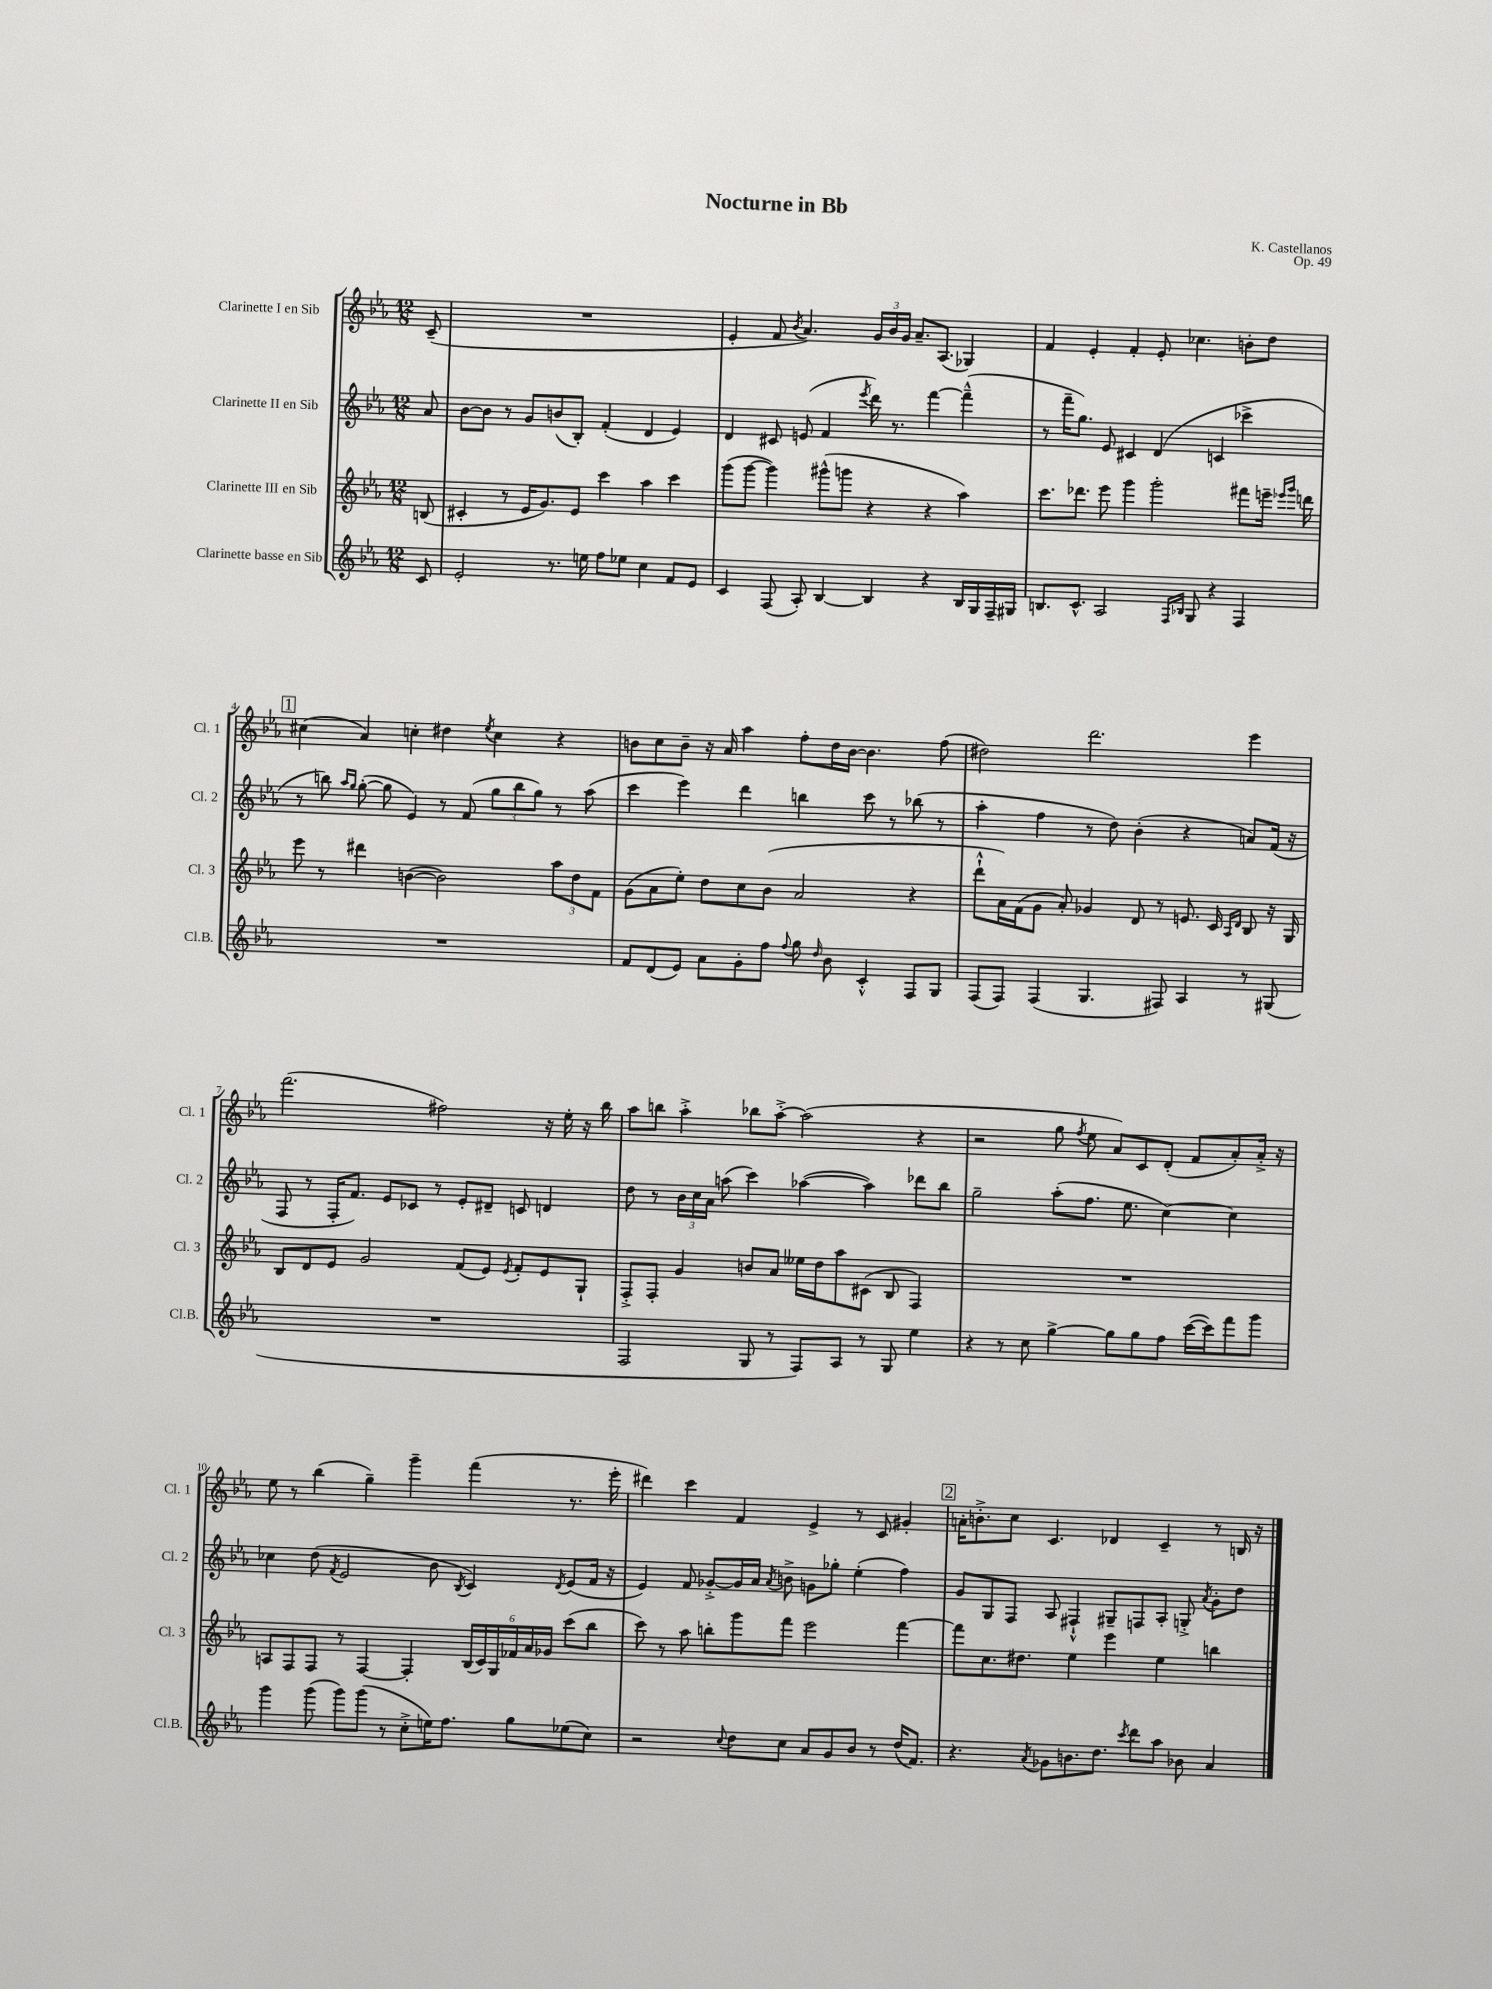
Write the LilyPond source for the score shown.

\header { title = "Nocturne in Bb" composer = "K. Castellanos" opus = "Op. 49" }
<<
\new StaffGroup <<
\new Staff = "s0" \with { instrumentName = "Clarinette I en Sib" shortInstrumentName = "Cl. 1" } {
    \clef treble \key ees \major \numericTimeSignature \time 12/8 \partial 8
    \autoBeamOff c'8--( |
    R1. |
    ees'4-. f'8 \acciaccatura { bes'8 } aes'4.) \tuplet 3/2 { g'16[ bes'16 g'16] } aes'8.[-- aes8.]( ges4) |
    f'4 ees'4-. f'4-. ees'8-. ces''4. b'8[-. d''8] |
    \mark \markup { \box "1" } cis''4( aes'4) c''4-. dis''4 \acciaccatura { ees''8 } c''4 r4 |
    b'8[ c''8 b'8]-- r16 aes'16 aes''4 f''8[-. d''16 b'16]~ b'4. f''8( |
    dis''2) d'''2. ees'''4 |
    f'''2.( fis''2) r16 ees''16-. r16 bes''16 |
    aes''8[ b''8] aes''4-.-> bes''8[ aes''8]~-.-> aes''2( r4 |
    r2 g''8 \acciaccatura { f''8 } ees''8 aes'8[) c'8 d'8]-.( f'8[ aes'8-.) aes'16]-.-> r16 |
    ees''8 r8 bes''4( g''4--) g'''4-- f'''4( r8. ees'''16-. |
    dis'''4) c'''4 f'4 ees'4-> r8 c'8 gis'4-. |
    \mark \markup { \box "2" } a'16[-. b'8.-.-> c''8] c'4. des'4 c'4-- r8 b16 r16 \bar "|." |
}
\new Staff = "s1" \with { instrumentName = "Clarinette II en Sib" shortInstrumentName = "Cl. 2" } {
    \clef treble \key ees \major \numericTimeSignature \time 12/8 \partial 8
    \autoBeamOff aes'8 |
    bes'8[~ bes'8] r8 g'8[ b'8( bes8]-.) f'4-.( d'4 ees'4) |
    d'4 cis'8 e'8( f'4 \acciaccatura { ees'''8 } d'''16) r8. f'''4~ f'''4---^( |
    r8 f'''16[-- g''8.]) ees'8 cis'4 d'4( c'4 ces'''4-> |
    \mark \markup { \box "1" } r8 b''8) \grace { aes''16[ g''16] } g''8~-.( g''8 ees'4) r8 f'8( \tuplet 3/2 { g''8[ b''8 g''8]) } r8 aes''8( |
    c'''4 ees'''4) d'''4 b''4 c'''8 r8 bes''8( r8 |
    aes''4-. f''4 r8 d''8) bes'4-.( r4 a'8[) f'16]( r16 |
    f8 r8 f16[-. f'8.]) ees'8[ ces'8] r8 ees'8[-. dis'8]-- c'8 d'4 |
    d''8 r8 \tuplet 3/2 { bes'16[ c''16 aes'16] } a''8( c'''4) aes''4~( aes''4) des'''8[ bes''8] |
    g''2-- aes''8[-.( f''8.] ees''8. c''4~) c''4 |
    ces''4 d''8( \acciaccatura { f'8 } ees'2 bes'8 \acciaccatura { bes8 } c'4) \acciaccatura { d'8 } ees'8[( f'16] r16 |
    ees'4) f'8 ges'8[~-.-> ges'16 aes'16] \acciaccatura { aes'8 } b'8-> g'8[ ges''8]-. ees''4-.( f''4) |
    \mark \markup { \box "2" } g'8[ g8 f8] aes8 fis4-!-^ gis8[-- f8 aes8]-. g8-.-> \acciaccatura { aes'8 } g'8[-. d''8] \bar "|." |
}
\new Staff = "s2" \with { instrumentName = "Clarinette III en Sib" shortInstrumentName = "Cl. 3" } {
    \clef treble \key ees \major \numericTimeSignature \time 12/8 \partial 8
    \autoBeamOff b8( |
    cis'4-. r8 ees'16[ g'8.) ees'8] c'''4 aes''4 c'''4 |
    g'''8[( g'''8]~ g'''4) gis'''8[-^( g'''8] r4 r4 aes''4) |
    c'''8.[ des'''8.] ees'''8 g'''4 g'''2-. fis'''8[ e'''16]-- \grace { ees'''16[ g'''16] } d'''16 |
    \mark \markup { \box "1" } ees'''8 r8 dis'''4 b'4~( b'2) \tuplet 3/2 { aes''8[ d''8 f'8] } |
    g'8[( aes'8 ees''8]-.) d''8[ c''8 bes'8]( aes'2 r4 |
    d'''8[-!-^ aes'16) f'16( g'8] aes'8-.) ges'4 d'8 r8 e'8. c'16 \grace { aes16[ d'16] } bes8 r16 g16 |
    bes8[ d'8 ees'8] g'2 f'8[( ees'8]) \acciaccatura { ees'8 } f'8[-. ees'8 g8]-! |
    f8[-.-> f8]-. g'4 b'8[ aes'8] eeses''16[ d''16 aes''8 cis'8]( bes8 f4) |
    R1. |
    a8[ f8 f8] r8 f4~ f4-. \tuplet 6/4 { bes16[( c'16) g16 fes'16 aes'16 ges'16] } c'''8[( bes''8] |
    c'''8) r8 aes''8 b''8[-. g'''8 f'''8] ees'''2 f'''4~ |
    \mark \markup { \box "2" } f'''8[ c''8. dis''8.] ees''4 ees'''4 ees''4 b''4 \bar "|." |
}
\new Staff = "s3" \with { instrumentName = "Clarinette basse en Sib" shortInstrumentName = "Cl.B." } {
    \clef treble \key ees \major \numericTimeSignature \time 12/8 \partial 8
    \autoBeamOff c'8 |
    ees'2-. r8. e''16 f''8[ ees''8] c''4 f'8[ ees'8] |
    c'4 f8( aes8-.) bes4~ bes4 r4 bes16[ g16 f16-- gis16] |
    b8.[ c'8.]-^ aes2 \grace { f16[ bes16] } g8 r4 f4 |
    \mark \markup { \box "1" } R1. |
    f'8[ d'8( ees'8]) aes'8[ g'8-. f''8] \appoggiatura { f''8 } g''8 \grace { d''16 } bes'8 c'4-.-^ f8[ g8] |
    f8[( f8]) f4( g4. fis8) aes4 r8 gis8( |
    R1. |
    f2 g8 r8 f8[) aes8] r8 g8 ees''4 |
    r4 r8 c''8 g''4~-> g''8[ g''8 f''8] c'''16[~( c'''16) f'''8 g'''8] |
    g'''4 g'''8( g'''8[) g'''8]( r8 c''8[-.-> e''16) f''8.] g''8[ ees''8( c''8]) |
    r2 \appoggiatura { c''8 } d''8[ c''8] aes'8[ g'8 bes'8] r8 d''16[( f'8.]) |
    \mark \markup { \box "2" } r4. \acciaccatura { aes'8 } ges'8[ b'8. d''8.] \acciaccatura { c'''8 } d'''8[ aes''8] bes'8 aes'4 \bar "|." |
}
>>
>>
